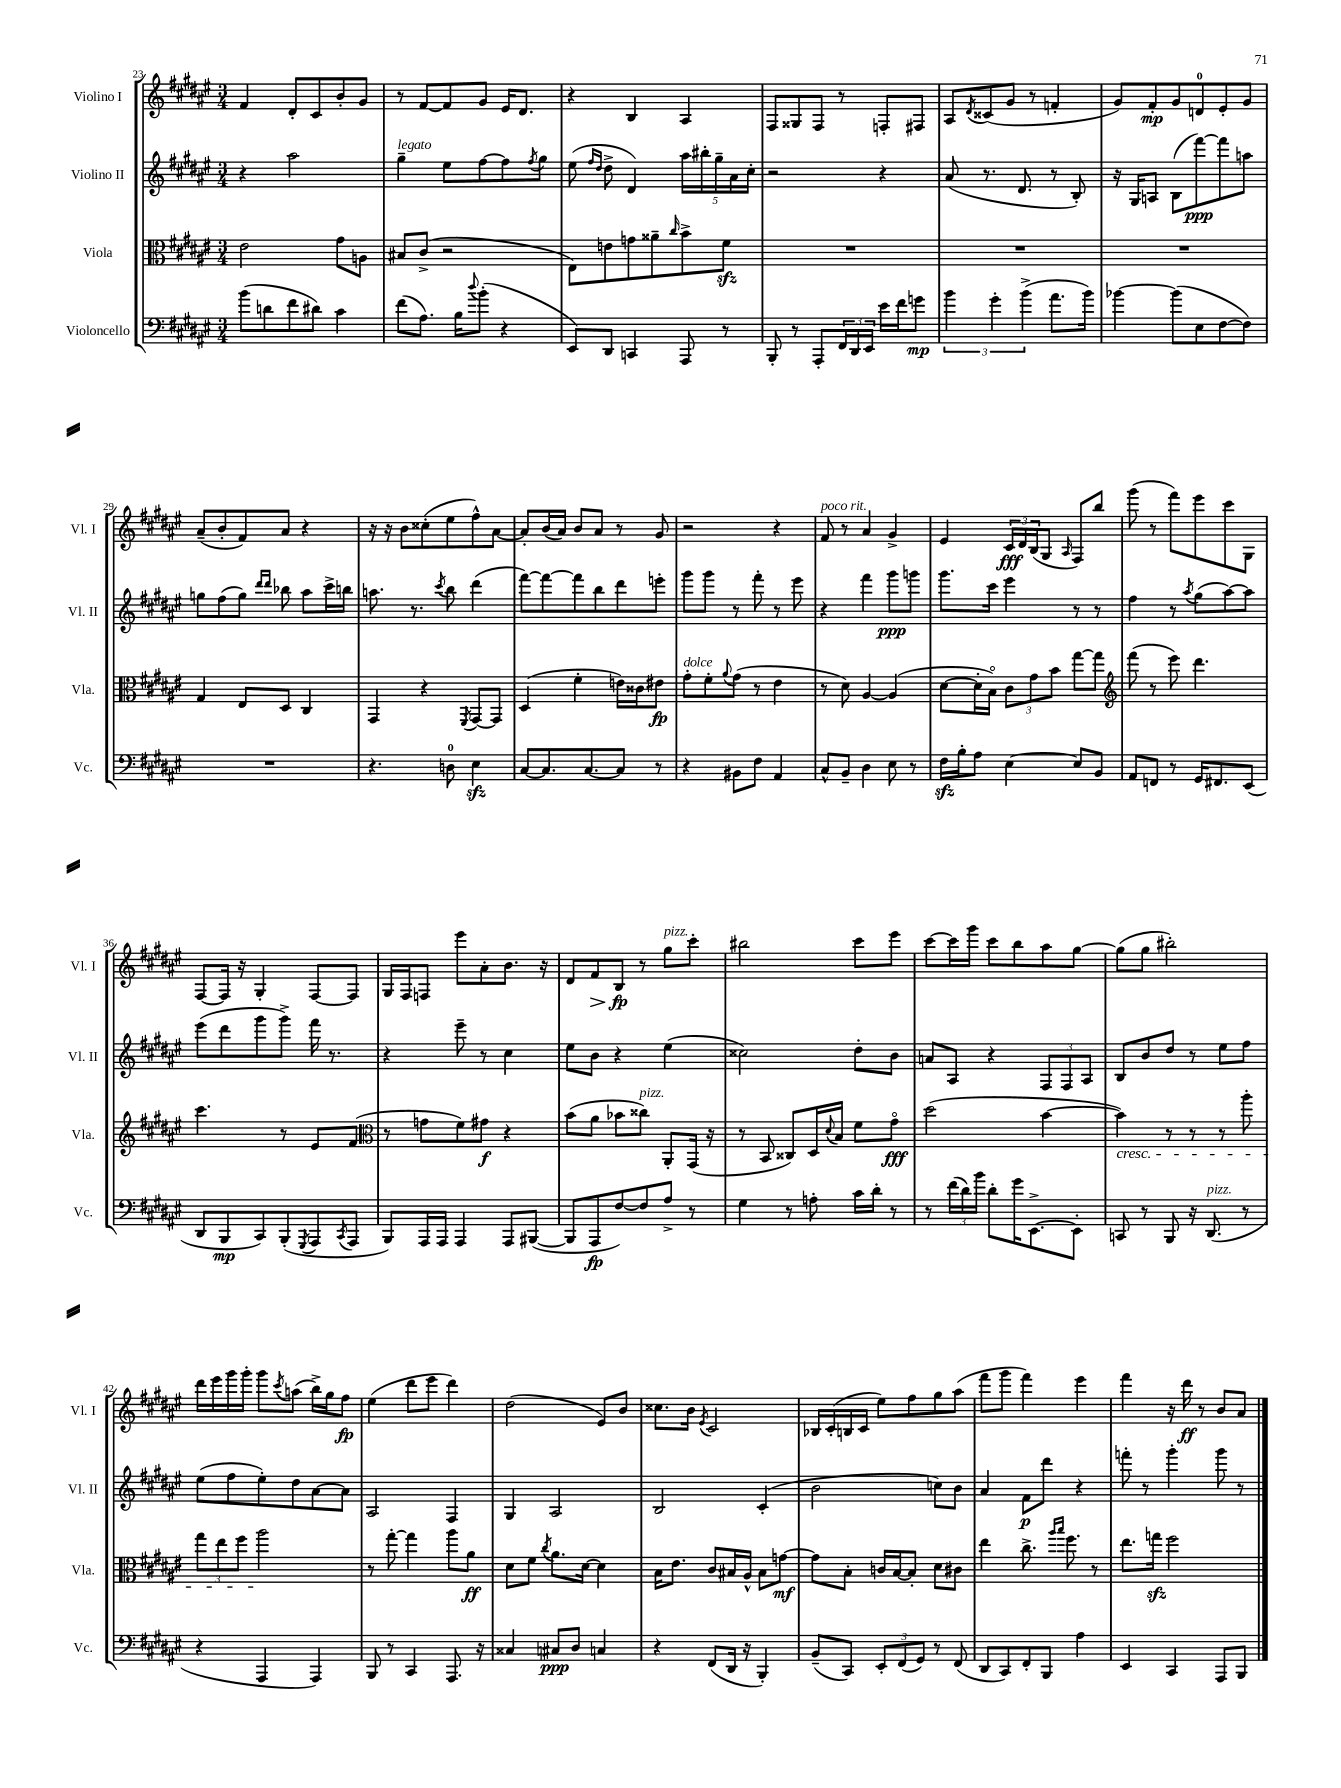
<<
\new StaffGroup <<
\new Staff = "s0" \with { instrumentName = "Violino I" shortInstrumentName = "Vl. I" } {
    \clef treble \key fis \major \numericTimeSignature \time 3/4
    fis'4 dis'8-. cis'8 b'8-. gis'8 |
    r8 fis'8~ fis'8 gis'8 eis'16 dis'8. |
    r4 b4 ais4 |
    fis8 gisis8 fis8 r8 f8-. fis8 |
    ais8 \acciaccatura { dis'8 } cisis'8( gis'8 r8 f'4-. |
    gis'8) fis'8-.\mp gis'8 d'8-0 eis'8-. gis'8 |
    ais'8--( b'8-. fis'8) ais'8 r4 |
    r16 r16 b'8 cisis''8-.( eis''8 fis''8-^) ais'8~ |
    ais'8-. b'16( ais'16) b'8 ais'8 r8 gis'8 |
    r2 r4 |
    fis'8^\markup { \italic "poco rit." } r8 ais'4 gis'4-> |
    eis'4 \tuplet 3/2 { cis'16\fff dis'16 b16( } gis8 \grace { ais16 } fis8) b''8 |
    gis'''8( r8 fis'''8) eis'''8 cis'''8 gis8 |
    fis8~ fis16 r16 gis4-. fis8~ fis8 |
    gis16 fis16 f8 eis'''8 ais'8-. b'8. r16 |
    dis'8 fis'8\> b8\fp\! r8 gis''8^\markup { \italic "pizz." } cis'''8-. |
    bis''2 cis'''8 eis'''8 |
    cis'''8~ cis'''16 gis'''16 cis'''8 b''8 ais''8 gis''8~ |
    gis''8( gis''8 bis''2-.) |
    dis'''16 eis'''16 gis'''16 gis'''16-. gis'''8 \acciaccatura { cis'''8 } a''8( b''16->) gis''16 fis''8\fp |
    eis''4( dis'''8 eis'''8 dis'''4) |
    dis''2( eis'8) b'8 |
    cisis''8. b'16 \acciaccatura { eis'8 } cis'2 |
    bes16 cis'16-.( b16 cis'16 eis''8) fis''8 gis''8 ais''8( |
    fis'''8 gis'''8 fis'''4) eis'''4 |
    fis'''4 r16 dis'''16\ff r8 b'8 ais'8 \bar "|." |
}
\new Staff = "s1" \with { instrumentName = "Violino II" shortInstrumentName = "Vl. II" } {
    \clef treble \key fis \major \numericTimeSignature \time 3/4
    r4 ais''2 |
    gis''4--^\markup { \italic "legato" } eis''8 fis''8~ fis''8 \acciaccatura { fis''8 } gis''8 |
    eis''8( \grace { fis''16 dis''16 } dis''8-> dis'4) \tuplet 5/4 { ais''16 bis''16-. gis''16-- ais'16 cis''16-. } |
    r2 r4 |
    ais'8( r8. dis'8. r8 b8-.) |
    r16 gis16 a8 b8( fis'''8~\ppp) fis'''8 a''8 |
    g''8 fis''8( g''8) \grace { dis'''16 dis'''16 } bes''8 ais''8 cis'''16-> b''16 |
    a''8. r8. \acciaccatura { cis'''8 } b''8 dis'''4( |
    fis'''8~) fis'''8~ fis'''8 b''8 dis'''8 e'''8-. |
    gis'''8 gis'''8 r8 fis'''8-. r8 eis'''8 |
    r4 fis'''4 gis'''8\ppp g'''8 |
    gis'''8. cis'''16 eis'''4 r8 r8 |
    fis''4 r8 \acciaccatura { ais''8 } gis''8( ais''8~) ais''8 |
    eis'''8( dis'''8 gis'''8 gis'''8->) fis'''16 r8. |
    r4 eis'''8-- r8 cis''4 |
    eis''8 b'8 r4 eis''4( |
    cisis''2) dis''8-. b'8 |
    a'8 ais8 r4 \tuplet 3/2 { fis8 fis8 ais8 } |
    b8 b'8 dis''8 r8 eis''8 fis''8 |
    eis''8( fis''8 eis''8-.) dis''8 ais'8~ ais'8 |
    ais2 fis4 |
    gis4 ais2 |
    b2 cis'4-.( |
    b'2 c''8) b'8 |
    ais'4 fis'8\p dis'''8 r4 |
    f'''8-. r8 gis'''4-. gis'''8 r8 \bar "|." |
}
\new Staff = "s2" \with { instrumentName = "Viola" shortInstrumentName = "Vla." } {
    \clef alto \key fis \major \numericTimeSignature \time 3/4
    eis'2 gis'8 a8 |
    bis8 cis'8->( r2 |
    eis8) e'8 g'8 aisis'8-- \grace { cis''16 } b'8-> fis'8\sfz |
    R2. |
    R2. |
    R2. |
    gis4 eis8 dis8 cis4 |
    gis,4 r4 \acciaccatura { fis,8 } gis,8~ gis,8 |
    dis4( fis'4-. e'16) cisis'16 eis'8\fp |
    gis'8-.^\markup { \italic "dolce" } fis'8-. \appoggiatura { ais'8 } gis'8( r8 eis'4 |
    r8 dis'8) ais4~ ais4( |
    dis'8~ dis'16-. b16\flageolet) \tuplet 3/2 { cis'8 gis'8 b'8 } gis''8~ gis''8 |
    \clef treble fis'''8( r8 eis'''8) dis'''4. |
    cis'''4. r8 eis'8 fis'8( |
    \clef alto r8 g'8 fis'8) gis'8\f r4 |
    b'8( ais'8 bes'8 cisis''8^\markup { \italic "pizz." }) ais,8-. gis,16( r16 |
    r8 b,8 cisis8) dis16 \appoggiatura { dis'8 } b16 fis'8 gis'8\flageolet\fff |
    dis''2( b'4~ |
    b'4\cresc) r8 r8 r8 ais''8-. |
    \tuplet 3/2 { gis''8 eis''8 fis''8 } ais''2\! |
    r8 gis''8~-. gis''4 ais''8 ais'8\ff |
    dis'8 fis'8 \acciaccatura { cis''8 } ais'8. dis'16~ dis'4 |
    b16 eis'8. cis'8 bis16 ais16-^ bis8 g'8~\mf |
    g'8 b8-. c'16 b16~ b8-. dis'8 cis'8 |
    eis''4 cis''8.-> \grace { ais''16 b''16 } fis''8. r8 |
    eis''8. g''16\sfz fis''2 \bar "|." |
}
\new Staff = "s3" \with { instrumentName = "Violoncello" shortInstrumentName = "Vc." } {
    \clef bass \key fis \major \numericTimeSignature \time 3/4
    b'8( d'8 fis'8 dis'8) cis'4 |
    fis'8( ais8.) b16 \appoggiatura { dis''8 } b'8-.( r4 |
    eis,8) dis,8 c,4 ais,,8 r8 |
    b,,8-. r8 ais,,8-. \tuplet 3/2 { fis,16 dis,16 eis,16 } eis'16 fis'16 g'8\mp |
    \tuplet 3/2 { b'4 gis'4-. b'4->( } ais'8. b'16) |
    bes'4~ bes'8( eis8 fis8~ fis8) |
    R2. |
    r4. d8-0 eis4\sfz |
    cis8~ cis8. cis8.~ cis8 r8 |
    r4 bis,8 fis8 ais,4 |
    cis8-^ b,8-- dis4 eis8 r8 |
    fis16\sfz b16-. ais8 eis4~ eis8 b,8 |
    ais,8 f,8 r8 gis,16 fis,8. eis,8( |
    dis,8 b,,8\mp cis,8) b,,8-.( \acciaccatura { gis,,8 } ais,,8 \acciaccatura { cis,8 } ais,,8 |
    b,,8) ais,,16 ais,,16 ais,,4 ais,,8 bis,,8~( |
    bis,,8 ais,,8\fp fis8~) fis8 ais8-> r8 |
    gis4 r8 a8-. cis'16 dis'16-. r8 |
    r8 \tuplet 3/2 { fis'16( dis'16) b'16 } dis'8-. gis'16 eis,8.~-> eis,8-. |
    c,8 r8 b,,8 r16 dis,8.^\markup { \italic "pizz." }( r8 |
    r4 ais,,4 ais,,4) |
    b,,8 r8 cis,4 ais,,8. r16 |
    cisis4 cis8\ppp dis8 c4 |
    r4 fis,8( dis,16 r16 b,,4-.) |
    b,8--( cis,8) \tuplet 3/2 { eis,8-. fis,8( gis,8) } r8 fis,8( |
    dis,8 cis,8) fis,8-. b,,8 ais4 |
    eis,4 cis,4 ais,,8 b,,8 \bar "|." |
}
>>
>>
\layout { \context { \Score currentBarNumber = #23 } }
